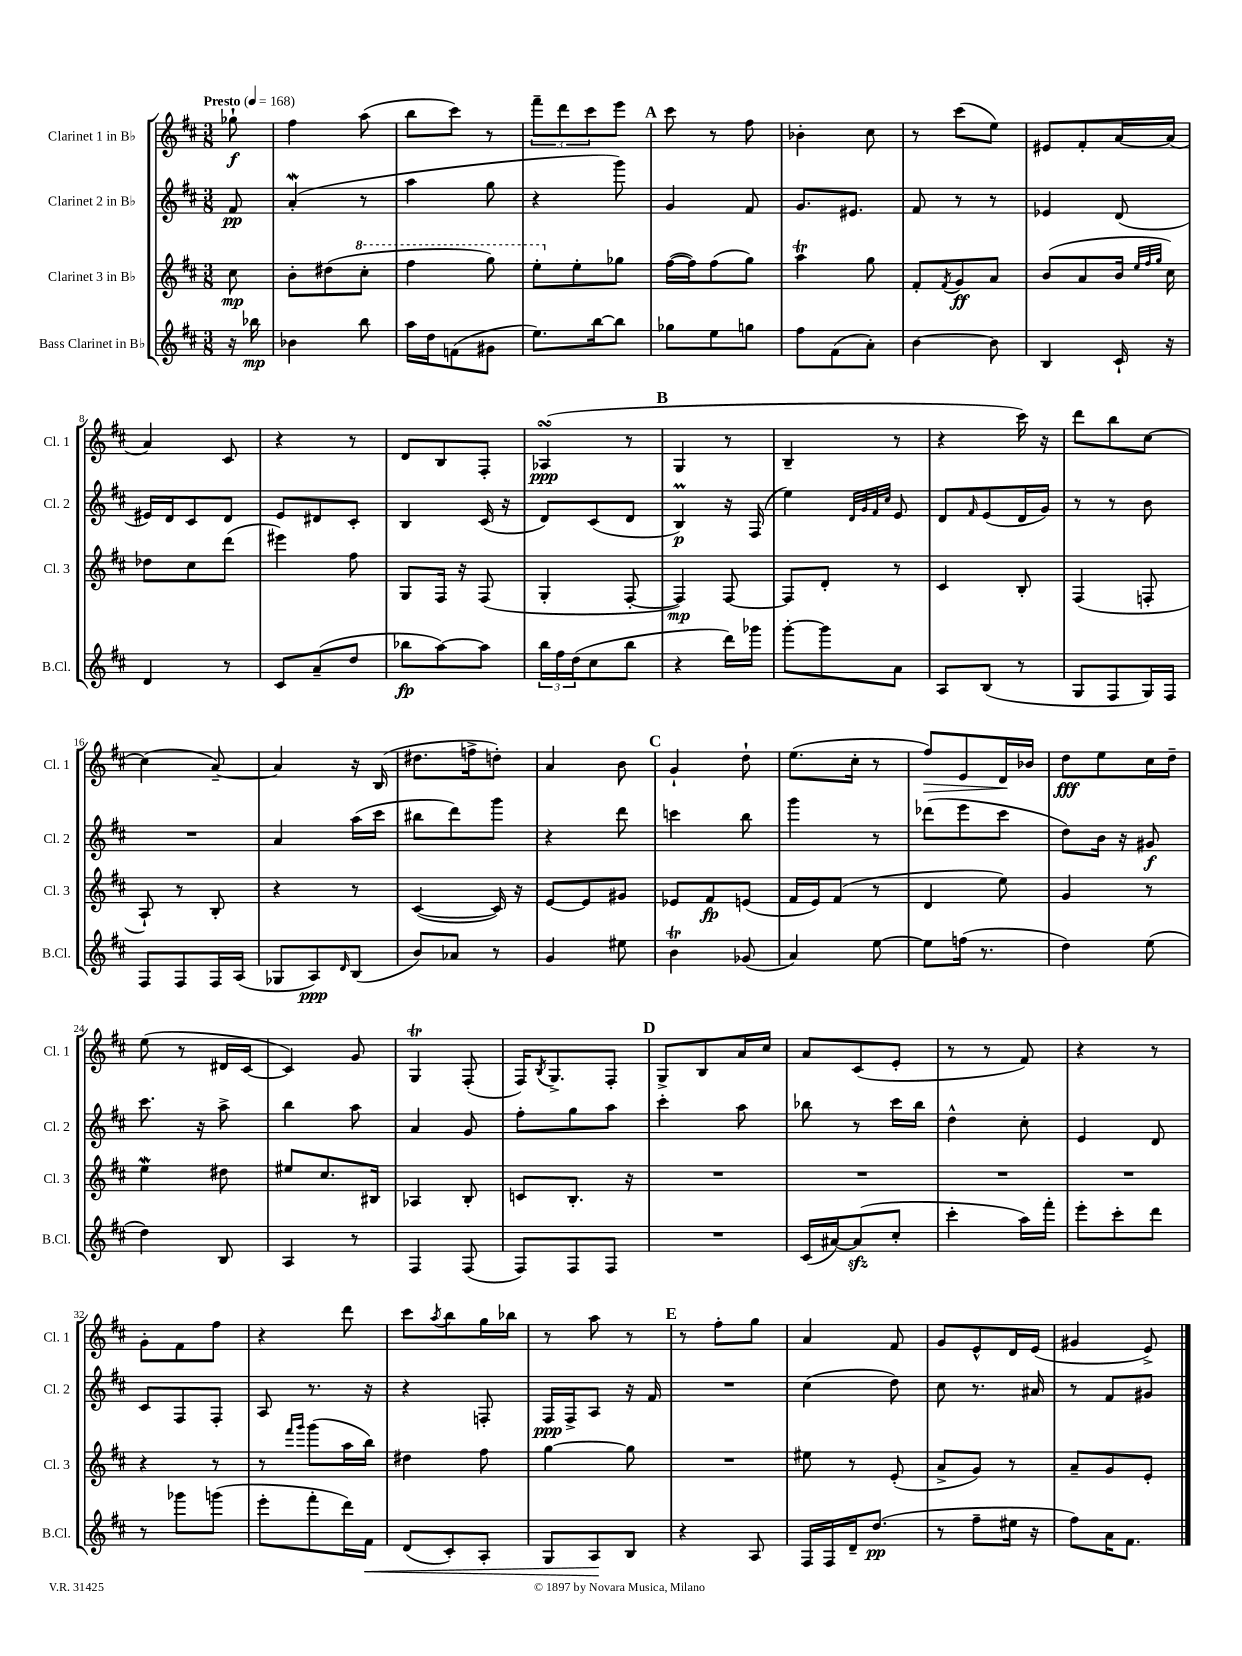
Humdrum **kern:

**kern	**kern	**kern	**kern
*staff4	*staff3	*staff2	*staff1
*clefG2	*clefG2	*clefG2	*clefG2
*k[f#c#]	*k[f#c#]	*k[f#c#]	*k[f#c#]
*M3/8	*M3/8	*M3/8	*M3/8
*MM168	*MM168	*MM168	*MM168
16r	8cc#	8f#	8gg-`
16bb-	.	.	.
=	=	=	=
4b-	8b'	(4a'	4ff#
.	(8dd#	.	.
8bb	8ccc#'	8r	(8aa
=	=	=	=
16aa	4fff#	4aa	8bb
16dd	.	.	.
(8f	.	.	8ccc#)
8g#	8ggg)	8gg	8r
=	=	=	=
8.ee)	8eee'	4r	12fff#~
.	.	.	12ddd
.	8ee'	.	.
.	.	.	12ccc#
[16bb	.	.	.
8bb]	8gg-	8ggg)	8eee
=	=	=	=
8gg-	([16ff#	4g	8ccc#
.	16ff#])	.	.
8ee	(8ff#	.	8r
8gg	8gg)	8f#	8ff#
=	=	=	=
8ff#	4aa	8.g	4b-'
(8f#	.	.	.
.	.	8.e#	.
8a')	8gg	.	8cc#
=	=	=	=
[4b	8f#'	8f#	8r
.	8qf#	.	.
.	8g	8r	(8ccc#
8b]	8a	8r	8ee)
=	=	=	=
4B	(8b	4e-	8e#
.	8a	.	8f#'
16c#`	16b	(8d	[16a
.	32qqee	.	.
.	32qqff#	.	.
.	32qqgg	.	.
16r	16cc#)	.	(16a]
=	=	=	=
4d	8dd-	16e#)	4a)
.	.	16d	.
.	8cc#	8c#	.
8r	(8ddd	8d	8c#
=	=	=	=
8c#	4eee#)	8e	4r
(8a~	.	8d#	.
8dd	8ff#	8c#'	8r
=	=	=	=
8bb-	8G	4B	8d
[8aa)	16F#	.	8B
.	16r	.	.
8aa]	(8F#	(16c#	8F#'
.	.	16r	.
=	=	=	=
24bb	4G'	8d)	(4A-
24ff#	.	.	.
(24dd	.	.	.
8cc#	.	(8c#	.
8bb	[8F#'	8d	8r
=	=	=	=
4r	4F#])	4B)	4G
16ddd)	[8F#	16r	8r
16ggg-	.	(16F#	.
=	=	=	=
[8ggg'	8F#]	4ee)	4B~
8ggg]	8d'	.	.
.	.	32qqd	.
.	.	32qqg	.
.	.	32qqf#	.
.	.	32qqcc#	.
8a	8r	8e	8r
=	=	=	=
8A	4c#	8d	4r
.	.	16qqf#	.
(8B	.	(8e	.
8r	8B'	16d	16ccc#)
.	.	16g)	16r
=	=	=	=
8G	(4F#	8r	8ddd
8F#	.	8r	8bb
16G)	8F'	8b	[8cc#
16F#	.	.	.
=	=	=	=
8F#	8A`)	4.r	(4cc#]
8F#	8r	.	.
16F#	8B'	.	[8a~)
(16A	.	.	.
=	=	=	=
8G-	4r	4a	4a]
8A)	.	.	.
16qqd	.	.	.
(8B	8r	(16aa	16r
.	.	16ccc#	(16B
=	=	=	=
8b)	([4c#	8bb#	8.dd#
8a-	.	8ddd)	.
.	.	.	16ff^
8r	16c#])	8ggg	8dd')
.	16r	.	.
=	=	=	=
4g	[8e	4r	4a
.	8e]	.	.
8ee#	8g#	8ddd	8b
=	=	=	=
4b	8e-	4ccc	4g`
.	8f#	.	.
(8g-	(8e	8bb	8dd`
=	=	=	=
4a)	16f#	4ggg	(8.ee
.	16e)	.	.
.	(8f#	.	.
.	.	.	16cc#'
[8ee	8r	8r	8r
=	=	=	=
8ee]	4d	(8ddd-	8ff#)
(16ff	.	8eee	8e
8.r	.	.	.
.	8ee)	8ccc#	16d
.	.	.	16b-
=	=	=	=
4dd)	4g	8dd)	8dd
.	.	16b	8ee
.	.	16r	.
(8ee	8r	8g#	16cc#
.	.	.	16dd~
=	=	=	=
4dd)	4ee	8.ccc#	(8ee
.	.	.	8r
.	.	16r	.
8B	8dd#	8aa^	16d#
.	.	.	[16c#
=	=	=	=
4A	8ee#	4bb	4c#])
.	8.cc#	.	.
8r	.	8aa	8g
.	16B#	.	.
=	=	=	=
4F#	4A-	4a	4G
(8F#	8B'	8g	(8F#'
=	=	=	=
8F#)	8c	8ff#'	16F#)
.	.	.	8qB
.	.	.	8.G^
8F#	8.B'	8gg	.
8F#	.	8aa	8F#'
.	16r	.	.
=	=	=	=
4.r	4.r	4ccc#'	8G^
.	.	.	8B
.	.	8aa	16a
.	.	.	16cc#
=	=	=	=
(16c#	4.r	8bb-	8a
[16a#)	.	.	.
(8a#]	.	8r	(8c#
8cc#'	.	16ccc#	8e'
.	.	16bb-	.
=	=	=	=
4ccc#'	4.r	4dd^^	8r
.	.	.	8r
16aa)	.	8cc#'	8f#)
16fff#'	.	.	.
=	=	=	=
8eee'	4.r	4e	4r
8ccc#'	.	.	.
8ddd	.	8d	8r
=	=	=	=
8r	4r	8c#	8g'
8ggg-	.	8F#	8f#
(8ggg	8r	8F#'	8ff#
=	=	=	=
8eee'	8r	8A	4r
.	16qqfff#	.	.
.	16qqggg	.	.
8fff#'	(8ggg	8.r	.
16ddd)	16aa	.	8ddd
16f#	16bb)	16r	.
=	=	=	=
(8d	4dd#	4r	8ccc#
.	.	.	8qaa
8c#')	.	.	8bb
8A'	8ff#	8F'	16gg
.	.	.	16bb-
=	=	=	=
8G	[4gg	16F#	8r
.	.	16F#^	.
8A	.	8A	8aa
8B	8gg]	16r	8r
.	.	16f#	.
=	=	=	=
4r	4.r	4.r	8r
.	.	.	8ff#'
8A	.	.	8gg
=	=	=	=
16F#	8ee#	(4cc#	4a
16F#	.	.	.
16d~	8r	.	.
(8.dd	.	.	.
.	(8e'	8dd)	8f#
=	=	=	=
8r	8a^	8cc#	8g
8ff#~	8g)	8.r	8e^^
16ee#	8r	.	16d
16r	.	16a#	(16e
=	=	=	=
8ff#)	8a~	8r	4g#
16a	8g	8f#	.
8.f#	.	.	.
.	8e'	8g#	8e^)
==	==	==	==
*-	*-	*-	*-
